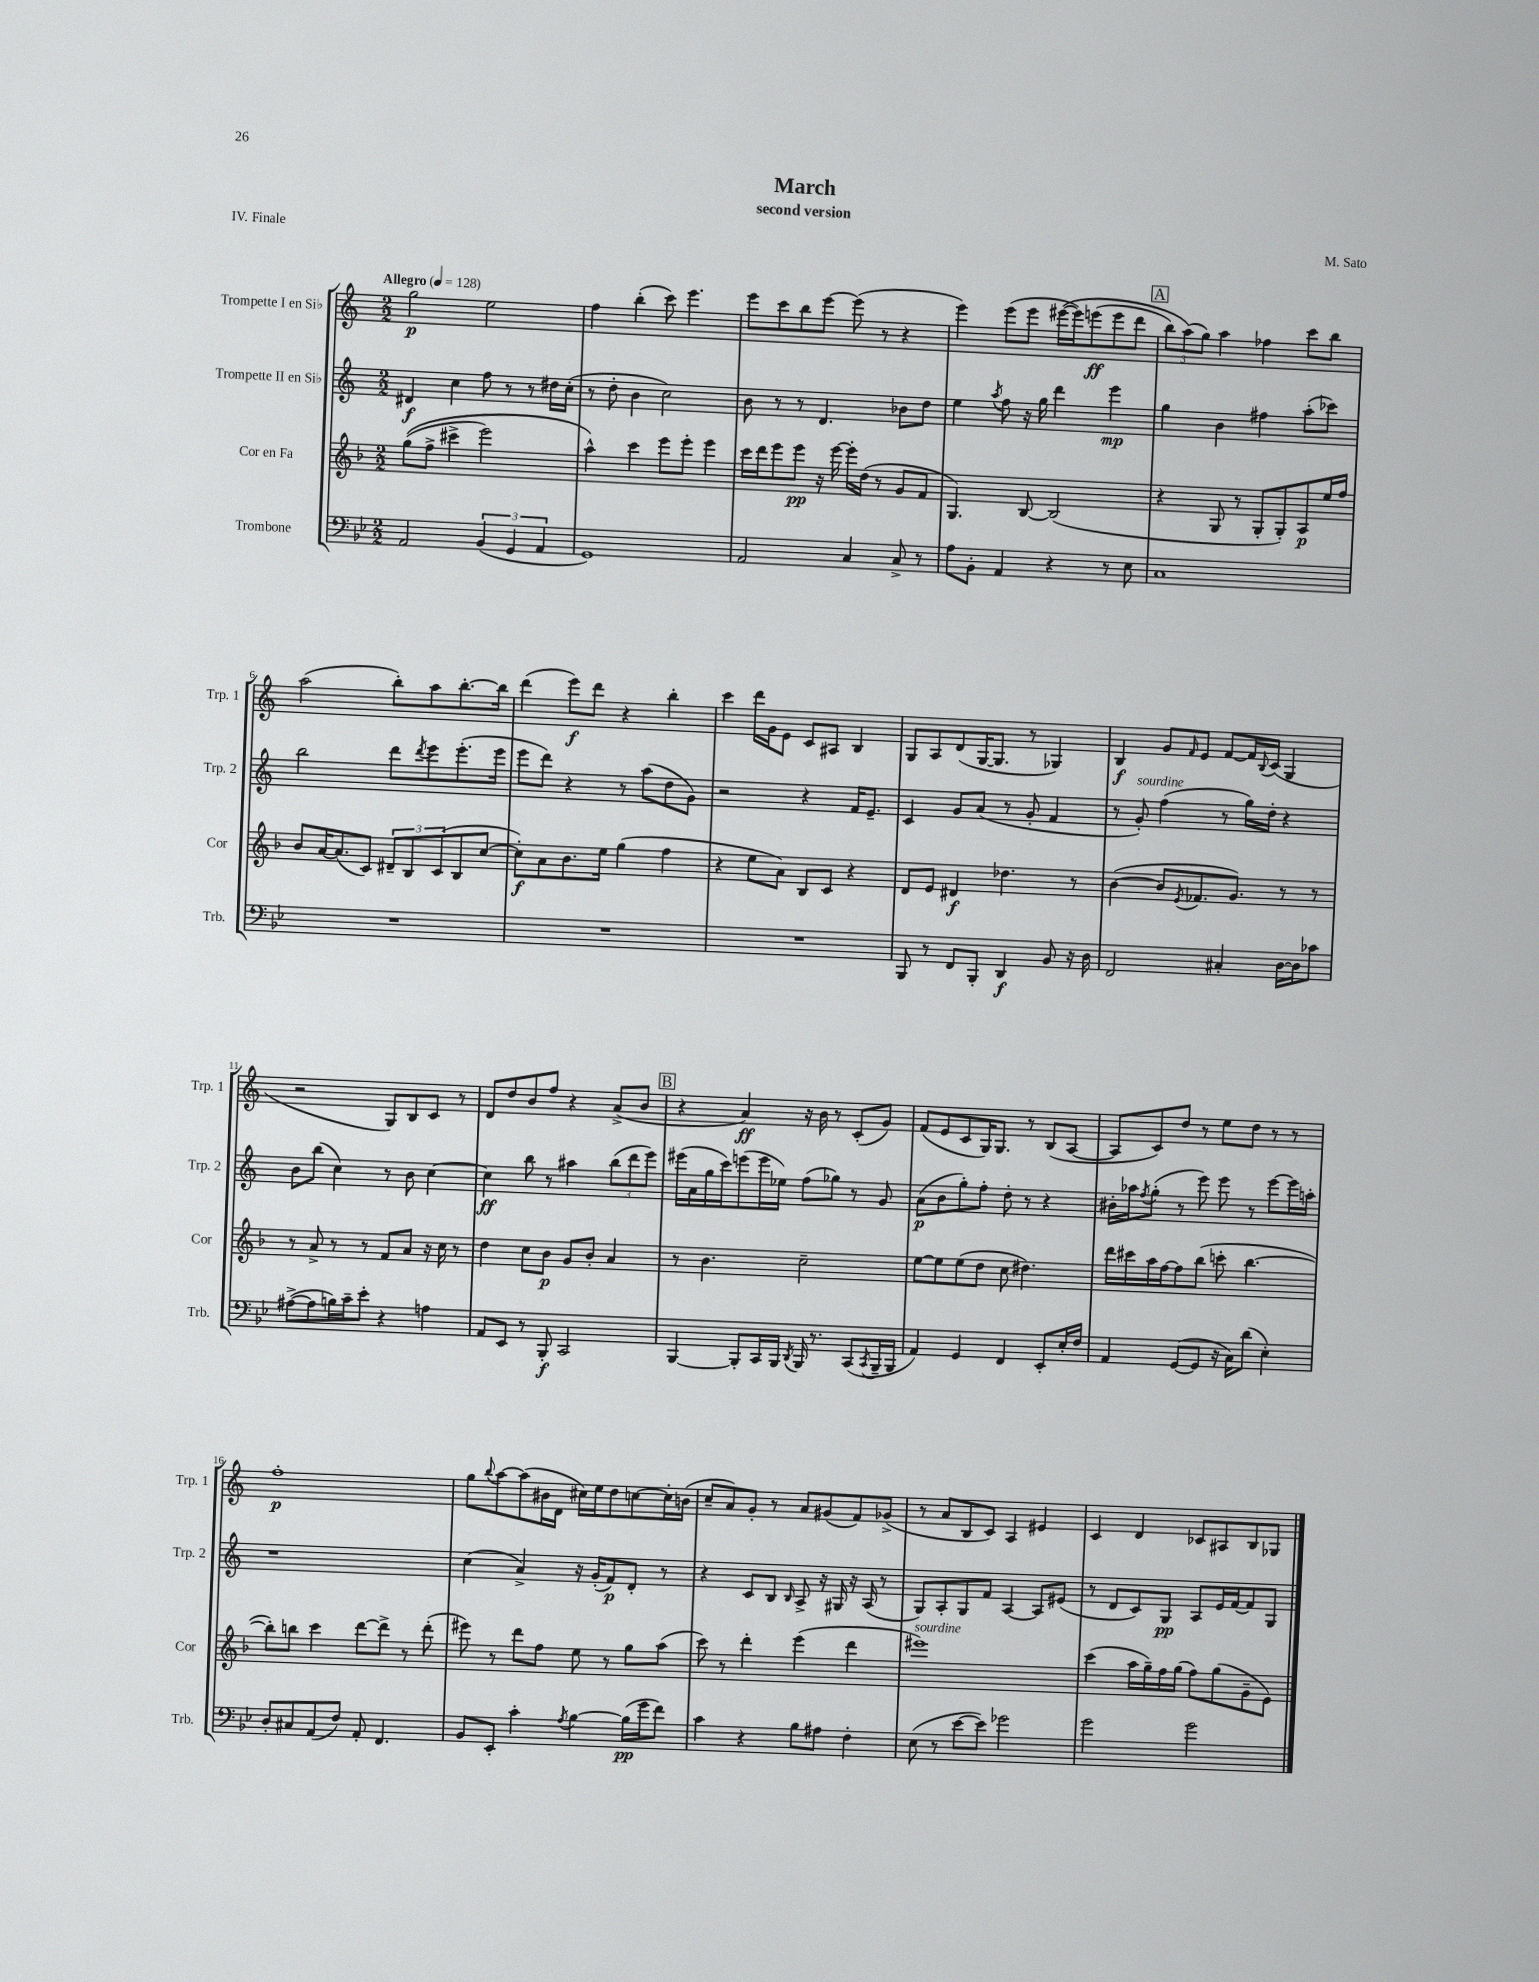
\header { title = "March" composer = "M. Sato" subtitle = "second version" piece = "IV. Finale" }
<<
\new StaffGroup <<
\new Staff = "s0" \with { instrumentName = "Trompette I en Sib" shortInstrumentName = "Trp. 1" } {
    \clef treble \key c \major \numericTimeSignature \time 2/2 \tempo "Allegro" 4 = 128
    g''2\p e''2 |
    f''4 b''4-.( c'''8) e'''4. |
    e'''8 c'''8 b''8 e'''8~ e'''8( r8 r4 |
    e'''4) e'''8( e'''8 eis'''16~\( eis'''16) e'''8\ff( e'''8 d'''8 |
    \mark \markup { \box "A" } \tuplet 3/2 { b''8) a''8(\) g''8) } a''4 fes''4 c'''8 b''8 |
    a''2( b''8-.) a''8 b''8.~-. b''16 |
    d'''4( e'''8\f) d'''8 r4 b''4-. |
    c'''4 d'''16 g'16 e'8 c'8 ais8 b4 |
    g8 a8 d'8( g16~ g8. r8 ges4) |
    b4\f g'8 \grace { f'16 } e'8 f'8~ f'16 \appoggiatura { b8 } c'16( g4 |
    r2 g8) b8 c'8 r8 |
    d'8 d''8 b'8 f''8 r4 a'8->( b'8 |
    \mark \markup { \box "B" } r4 a'4\ff) r16 b'16 r8 c'8-.( g'8) |
    f'8( e'8 c'8 g16) g8. r8 b8( a8~ |
    a8 c'8) d''8 r8 e''8 d''8 r8 r8 |
    f''1-.\p |
    g''8 \appoggiatura { b''8 } a''8~ a''8( bis'16 d'16 cis''16) e''16 d''8 c''8~ c''16-. b'16( |
    c''8-- a'8) g'8-. r8 a'8 gis'8( f'8) ges'8->( |
    r8 a'8 b8 c'8) a4 eis'4 |
    c'4 d'4 ces'8 ais8 b8 ges8 \bar "|." |
}
\new Staff = "s1" \with { instrumentName = "Trompette II en Sib" shortInstrumentName = "Trp. 2" } {
    \clef treble \key c \major \numericTimeSignature \time 2/2
    dis'4\f c''4 f''8 r8 r8 dis''16 c''16-.( |
    r8 d''8-. b'4 c''2) |
    b'8 r8 r8 d'4. bes'8 d''8 |
    e''4 \acciaccatura { a''8 } f''8 r16 g''16 d'''4 e'''4\mp |
    \mark \markup { \box "A" } g''4 b'4 fis''4 a''8-.( ces'''8) |
    b''2 d'''8 \acciaccatura { d'''8 } e'''8 e'''8.-.( e'''16 |
    e'''8 d'''8) r4 r8 a''8( d''8 g'8) |
    r2 r4 f'16 e'8.-- |
    c'4 g'8 a'8( r8 g'8-. f'4 |
    r8 g'8-.^\markup { \italic "sourdine" }) f''4( r8 g''16) d''16-. r4 |
    b'8 b''8( c''4) r8 b'8 c''4~ |
    c''4\ff b''8 r8 ais''4 \tuplet 3/2 { b''8( d'''8 e'''8) } |
    \mark \markup { \box "B" } eis'''16( a'16 g''16 c'''16) e'''8( e'''16 ees''16) f''8( ges''8) r8 g'8 |
    a'8\p( b'8 g''8-.) f''8-. d''8-. r8 r4 |
    bis'16-. aes''16 \acciaccatura { f''8 } g''8-.( r8 e'''8) e'''8 r8 e'''8~ e'''16 a''16-. |
    r1 |
    c''4( a'4->) r16 g'16-.( f'8\p) d'8-. r8 |
    r4 c'8 b8 \grace { b16 } a8-> r16 gis16 r16 a16( r8 |
    g8) a8-. g8 f'8 a4~ a8 eis'8( |
    r8 d'8 c'8) g8\pp a8 e'16 f'16~ f'8 g8 \bar "|." |
}
\new Staff = "s2" \with { instrumentName = "Cor en Fa" shortInstrumentName = "Cor" } {
    \clef treble \key f \major \numericTimeSignature \time 2/2
    g''8(\( f''8-> cis'''4-> e'''2) |
    a''4-^\) c'''4 e'''8 e'''8-. e'''4 |
    c'''16 d'''16 e'''8 e'''8\pp r16 e'''16~ e'''16-. d''16( r8 g'8 f'8 |
    g4.) bes8~ bes2( |
    \mark \markup { \box "A" } r4 g8 r8 g8-. g8-.) a8\p e''16 f''16 |
    bes'8 a'16~ a'8.( c'8) \tuplet 3/2 { dis'8-- bes8 c'8( } bes8 c''8~ |
    c''8-.\f) a'8 bes'8. e''16 g''4( f''4 |
    r4 e''8 a'8) bes8 c'8 r4 |
    d'8 e'8 dis'4\f des''4. r8 |
    bes'4~( bes'8 \acciaccatura { e'8 } fes'8. g'8.) r8 r8 |
    r8 a'8-> r8 r8 f'8 a'8 r16 c''16 r8 |
    d''4 c''8 bes'8\p g'8 bes'8-. a'4 |
    \mark \markup { \box "B" } r8 bes'4. c''2-- |
    e''8~ e''8 e''8( d''8 c''8 dis''4.) |
    d'''16 cis'''16 a''16 f''16~ f''8 bes''8( c'''8-. bes''4.~ |
    bes''8-.) b''8 c'''4 d'''8~ d'''8-> r8 d'''8-.( |
    eis'''8) r8 d'''8 f''8 e''8 r8 g''8 a''8( |
    c'''8) r8 d'''4-. e'''4( d'''4 |
    eis'''1^\markup { \italic "sourdine" }) |
    c'''4( a''16 g''16--) f''16 g''16( f''8) g''8( g'8-- e'8) \bar "|." |
}
\new Staff = "s3" \with { instrumentName = "Trombone" shortInstrumentName = "Trb." } {
    \clef bass \key bes \major \numericTimeSignature \time 2/2
    a,2 \tuplet 3/2 { bes,4( g,4 a,4 } |
    g,1) |
    a,2 c4 c8-> r8 |
    a8 bes,8-. a,4 r4 r8 ees8 |
    \mark \markup { \box "A" } c1 |
    R1 |
    R1 |
    R1 |
    bes,,8 r8 f,8 bes,,8-. d,4\f bes,8 r16 d16 |
    f,2 cis4-. d16~ d16 ces'8 |
    ais8~->( ais8 b16) c'16-- ees'8-. r4 a4 |
    a,8 ees,8 r8 bes,,8-.\f c,2 |
    \mark \markup { \box "B" } bes,,4~ bes,,8-. c,16 bes,,16 \acciaccatura { d,8 } bes,,16 r8. c,8( \acciaccatura { c,8 } bes,,16-- bes,,16 |
    a,4) g,4 f,4 ees,8-. ees16-. f16 |
    a,4 g,8~( g,8 r16 c16) d'8( ees4-.) |
    d8-. cis8 a,8( f8) a,8-. f,4. |
    bes,8 ees,8-. c'4-. \acciaccatura { a8 } bes4~ bes16\pp( g'16 f'8) |
    c'4 r4 bes8 ais8 f4-. |
    ees8( r8 ees'8~ ees'8) ges'2 |
    g'2 g'2 \bar "|." |
}
>>
>>
